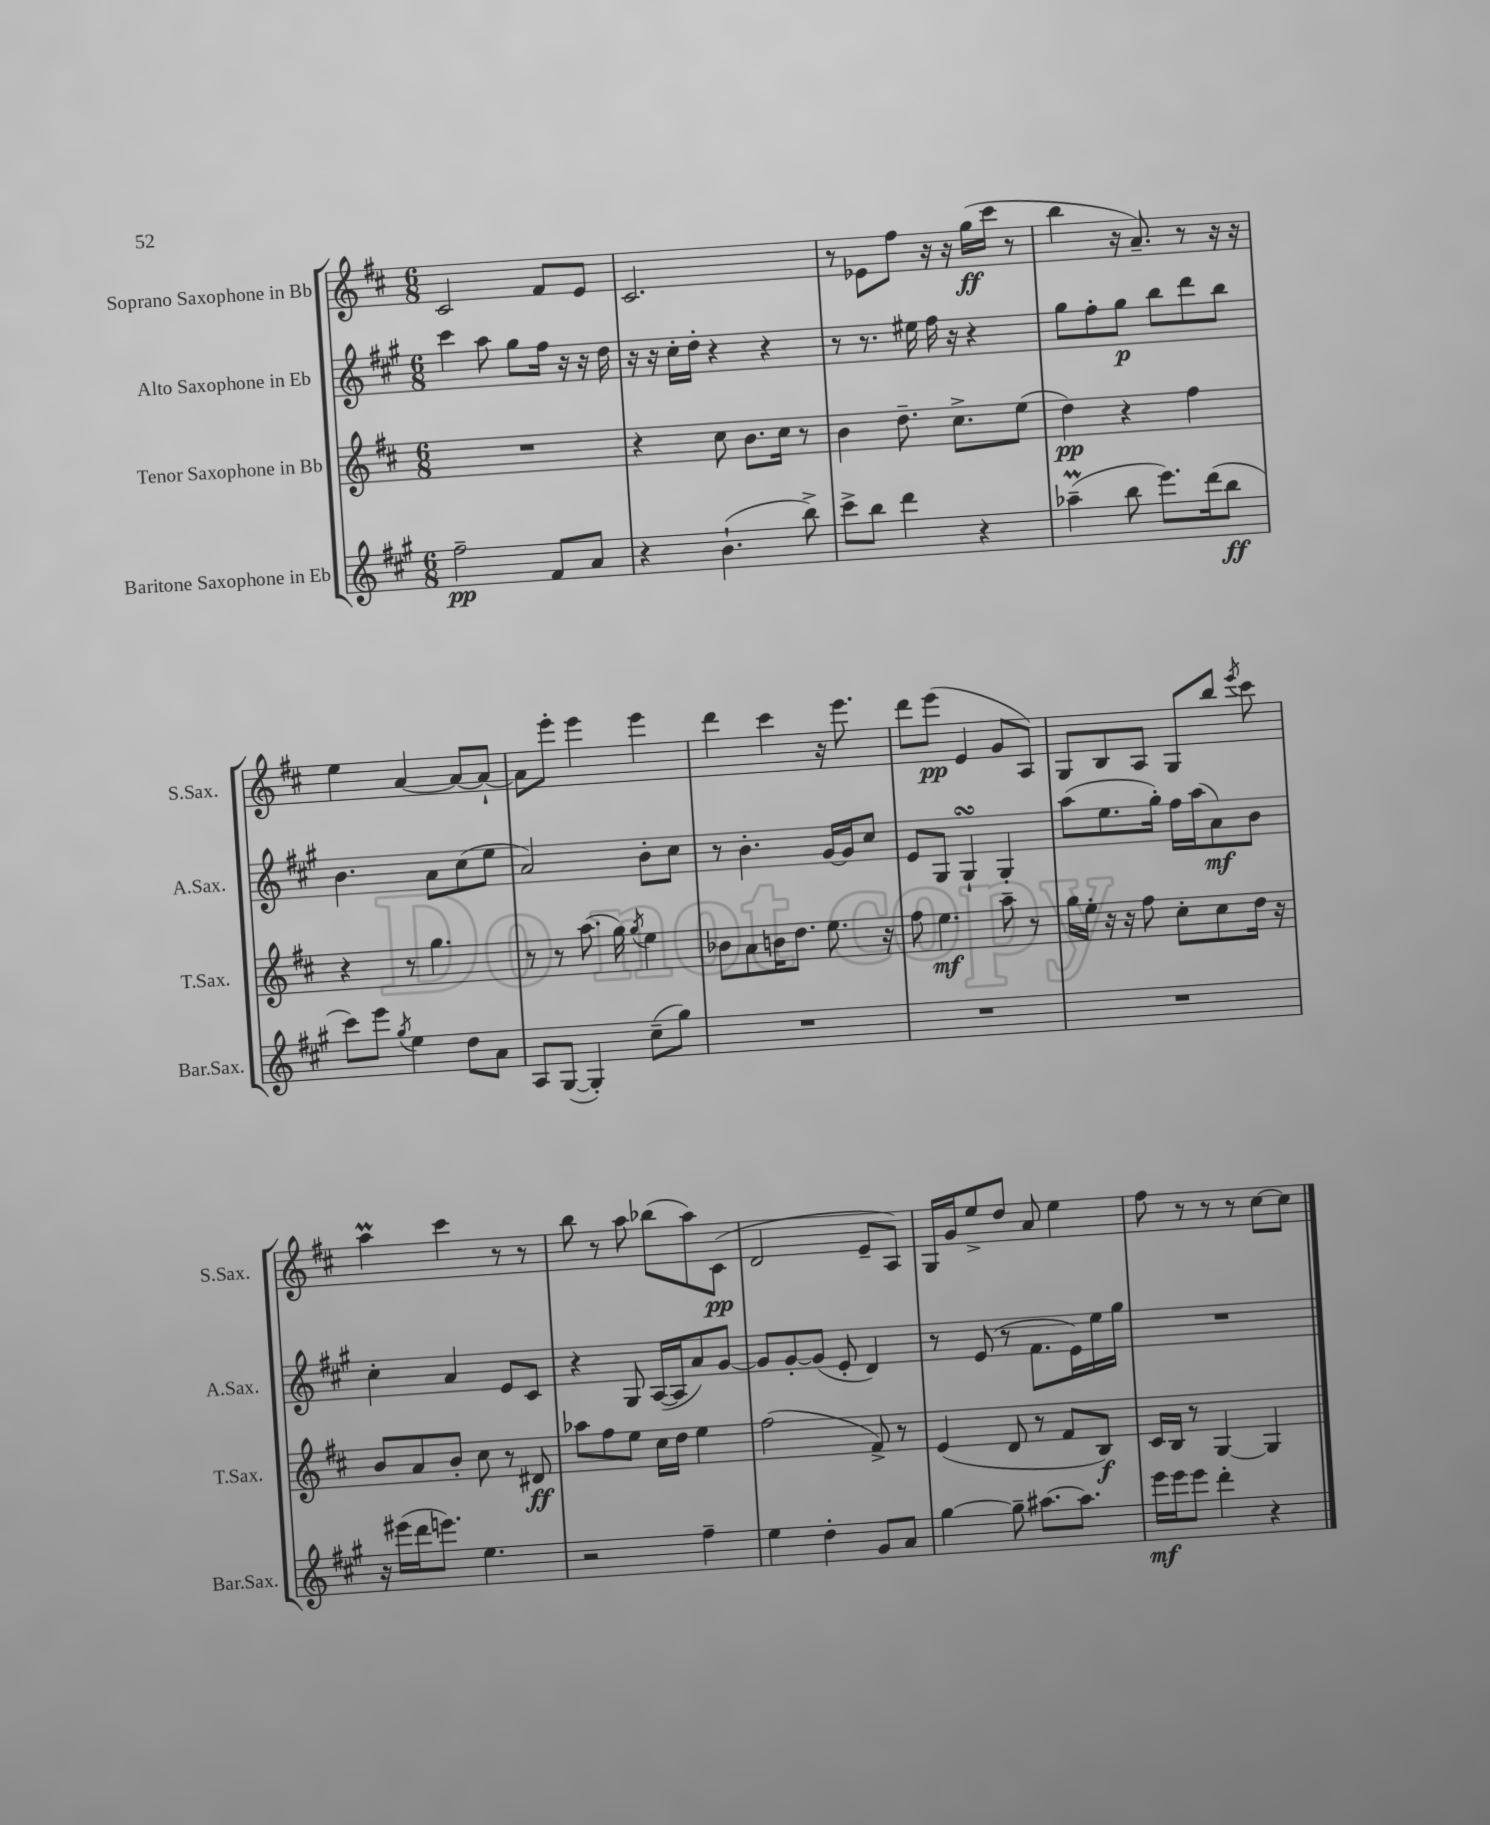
<<
\new StaffGroup <<
\new Staff = "s0" \with { instrumentName = "Soprano Saxophone in Bb" shortInstrumentName = "S.Sax." } {
    \clef treble \key d \major \numericTimeSignature \time 6/8
    \autoBeamOff cis'2 fis'8[ e'8] |
    cis'2. |
    r8 ees'8[ fis''8] r16 r16 g''16[\ff( cis'''16] r8 |
    b''4 r16 a'8.--) r8 r16 r16 |
    e''4 a'4~ a'8[~ a'8]~-! |
    a'8[ e'''8]-. e'''4 e'''4 |
    d'''4 cis'''4 r16 e'''8. |
    d'''8[ e'''8]\pp( e'4 g'8[ a8]) |
    g8[ b8 a8] g8[ b''8] \acciaccatura { e'''8 } cis'''8 |
    a''4\prall cis'''4 r8 r8 |
    b''8 r8 a''8 bes''8[( a''8) cis'8]\pp( |
    d'2 e'8[-- a8]) |
    g16[ g'16 e''8-> d''8] a'8 e''4 |
    fis''8 r8 r8 r8 cis''8[~ cis''8] \bar "|." |
}
\new Staff = "s1" \with { instrumentName = "Alto Saxophone in Eb" shortInstrumentName = "A.Sax." } {
    \clef treble \key a \major \numericTimeSignature \time 6/8
    \autoBeamOff cis'''4 a''8 gis''8[ fis''16] r16 r16 d''16 |
    r16 r16 cis''16[-. d''16]-. r4 r4 |
    r8 r8. eis''16 fis''16 r16 r4 |
    gis''8[ fis''8-. gis''8]\p b''8[ d'''8 b''8] |
    b'4. a'8[ cis''8( e''8] |
    a'2) b'8[-. cis''8] |
    r8 b'4.-. gis'16[~ gis'16 cis''8] |
    e'8[ gis8] gis4-!\turn gis4-. |
    a''8[( e''8. gis''16]-.) fis''16[ a''16( a'8\mf) b'8] |
    cis''4-. a'4 e'8[ cis'8] |
    r4 gis8 a16[~( a16 a'8) gis'8]~ |
    gis'8[ gis'8~-. gis'8]( e'8-. d'4) |
    r8 e'8( r8 fis'8.[ e'16) e''16 gis''16] |
    R2. \bar "|." |
}
\new Staff = "s2" \with { instrumentName = "Tenor Saxophone in Bb" shortInstrumentName = "T.Sax." } {
    \clef treble \key d \major \numericTimeSignature \time 6/8
    \autoBeamOff R2. |
    r4 cis''8 b'8.[ cis''16] r8 |
    b'4 d''8.-- cis''8.[-> e''8]( |
    d''4\pp) r4 fis''4 |
    r4 r8 g''4. |
    r8 r8 a''8.( g''16) \acciaccatura { g''8 } e''4 |
    bes'8[ a'8 b'16 d''8.] e''8. r16 |
    fis''8 e''4.\mf a''8-- r8 |
    g''16[ e''16]-. r16 r16 fis''8 cis''8[-. cis''8 d''16] r16 |
    b'8[ a'8 b'8]-. cis''8 r8 dis'8\ff |
    aes''8[ fis''8 e''8] cis''16[ d''16] e''4 |
    fis''2( fis'8->) r8 |
    e'4( d'8 r8 fis'8[ b8]\f) |
    cis'16[ b16] r8 g4~ g4 \bar "|." |
}
\new Staff = "s3" \with { instrumentName = "Baritone Saxophone in Eb" shortInstrumentName = "Bar.Sax." } {
    \clef treble \key a \major \numericTimeSignature \time 6/8
    \autoBeamOff fis''2--\pp fis'8[ a'8] |
    r4 b'4.-!( b''8->) |
    cis'''8[-> b''8] d'''4 r4 |
    aes''4--\prall( b''8 e'''8.[) d'''16( b''8]\ff |
    cis'''8[) e'''8] \acciaccatura { gis''8 } e''4 d''8[ a'8] |
    a8[ gis8]~( gis4-.) cis''8[--( gis''8]) |
    R2. |
    R2. |
    R2. |
    r16 eis'''16[( d'''16 e'''8.]) e''4. |
    r2 fis''4-- |
    e''4 d''4-. gis'8[ a'8] |
    gis''4~ gis''8-- ais''8.[~ ais''8.] |
    e'''16[\mf e'''16 e'''8] d'''4-. r4 \bar "|." |
}
>>
>>
\layout { \context { \Score \remove "Bar_number_engraver" } }
